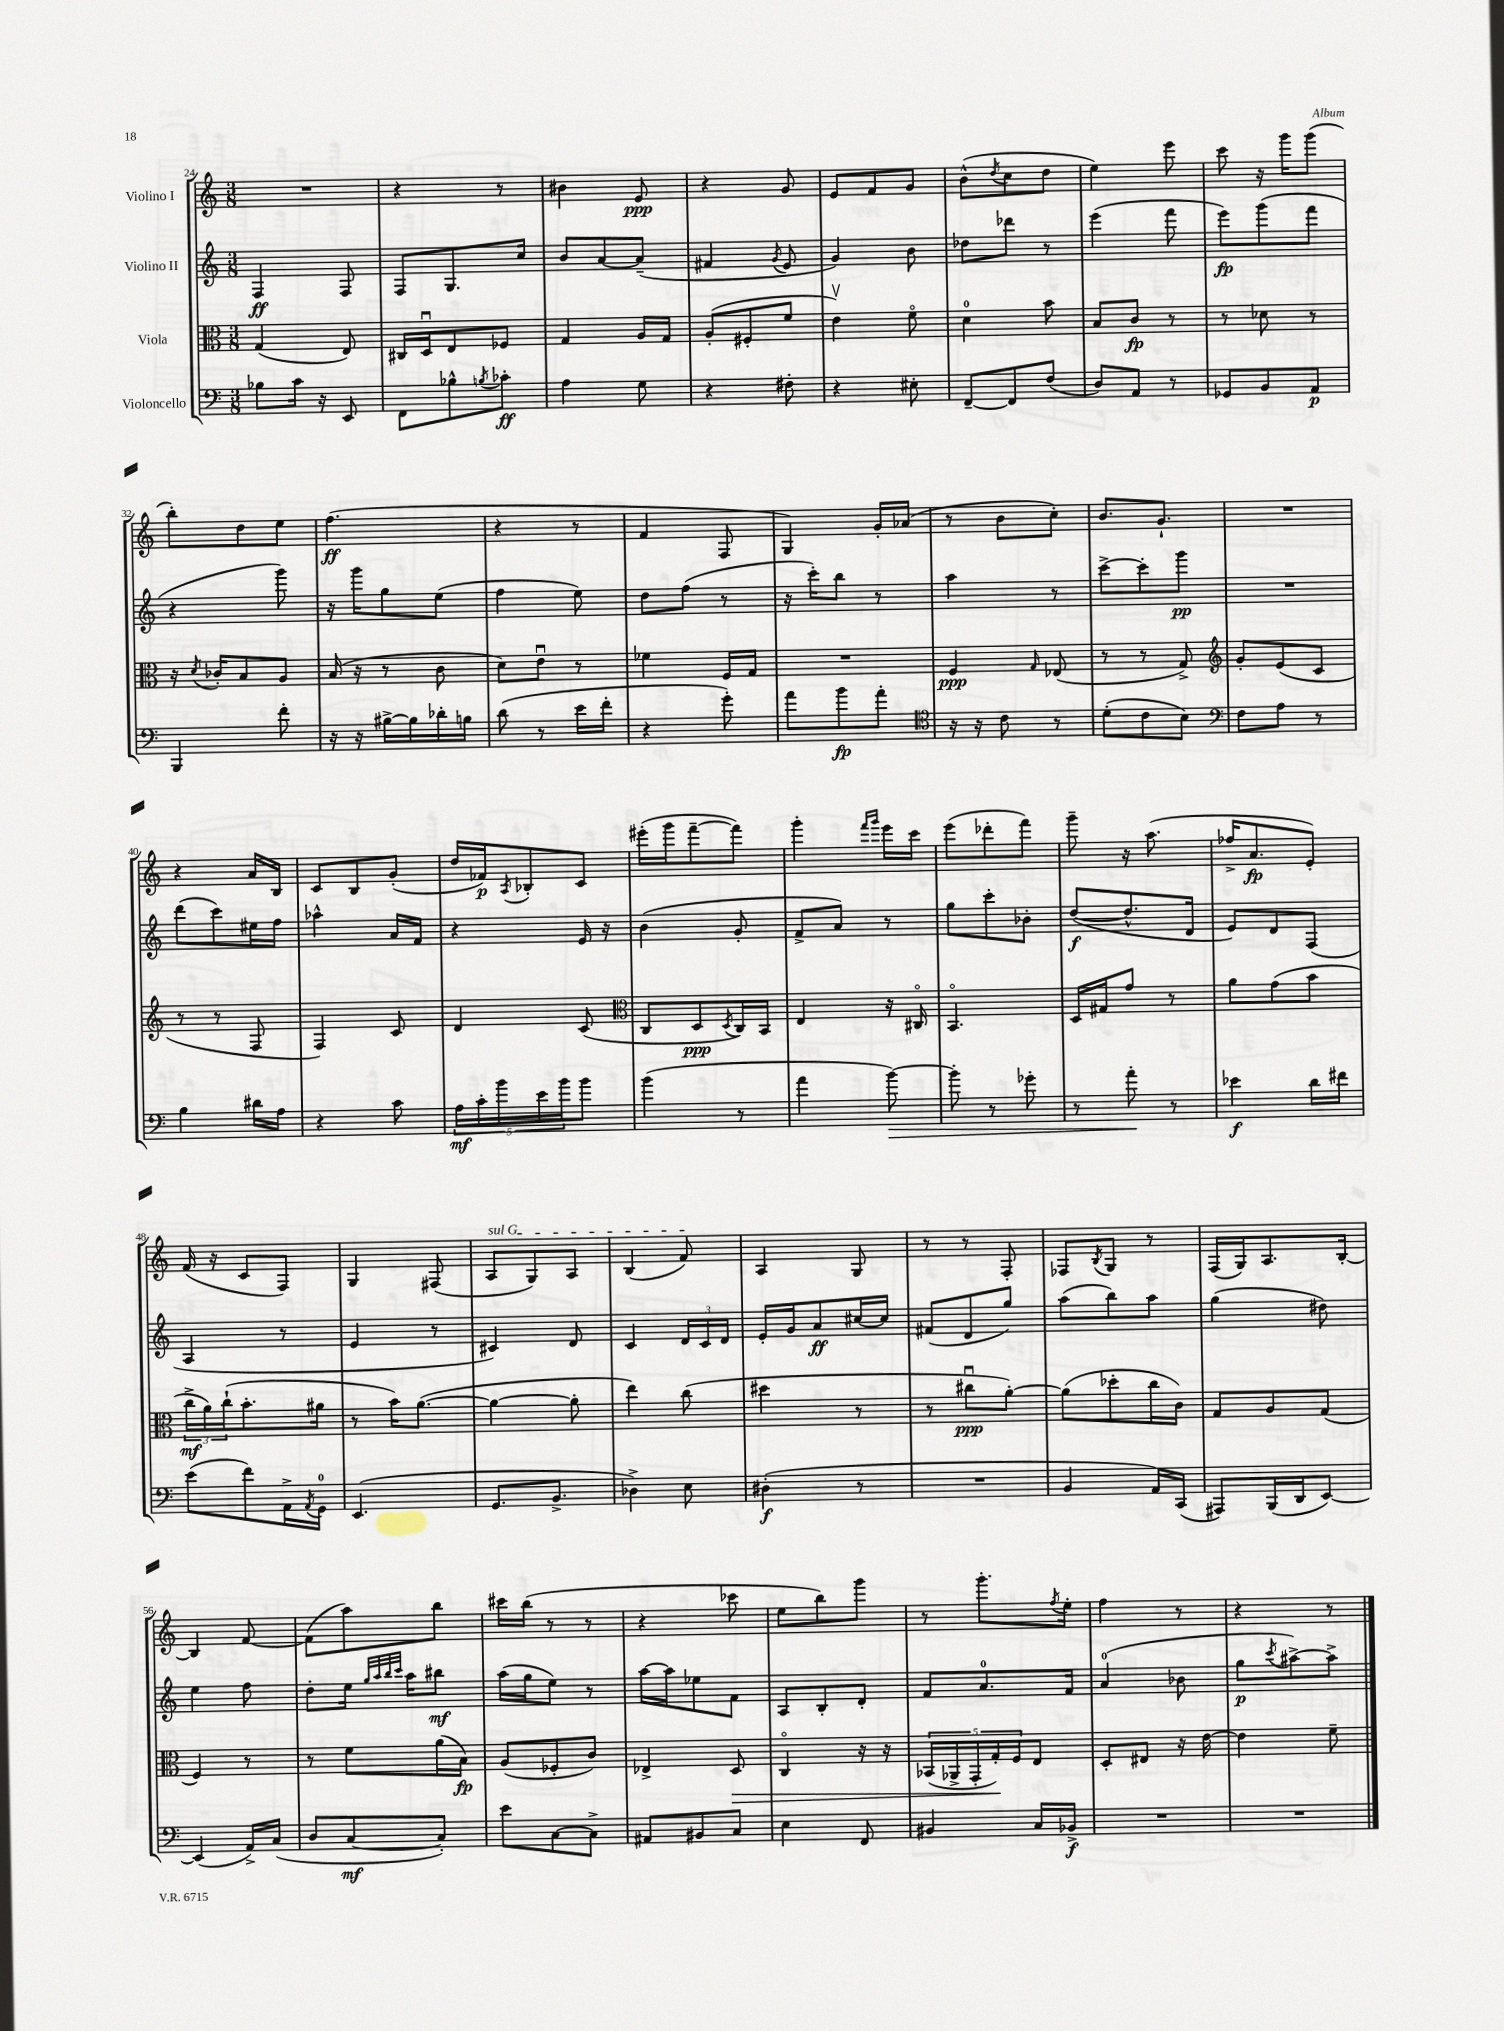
<<
\new StaffGroup <<
\new Staff = "s0" \with { instrumentName = "Violino I" } {
    \clef treble \key c \major \numericTimeSignature \time 3/8
    R4. |
    r4 r8 |
    bis'4 e'8\ppp |
    r4 g'8 |
    e'8 f'8 g'8 |
    b'8-^( \acciaccatura { d''8 } c''8 d''8 |
    e''4) e'''8 |
    c'''8 r16 g'''16 g'''8( |
    b''8-.) d''8 e''8 |
    f''4.\ff( |
    r4 r8 |
    f'4 f8 |
    g4) g'16-. aes'16( |
    r8 b'8 c''8-.) |
    b'8. g'8.-! |
    R4. |
    r4 a'16 b16 |
    c'8 b8 g'8-.( |
    d''16 fes'16\p) \acciaccatura { a8 } bes8-. c'8 |
    eis'''16-.( g'''16 f'''8~-- f'''8) |
    g'''4-. \grace { f'''16 g'''16 } e'''16 c'''16 |
    e'''8( des'''8-. f'''8) |
    g'''8-- r16 a''8.( |
    fes''16-> a'8.\fp e'8-.) |
    f'16( r16 c'8 f8) |
    g4 fis8( |
    \once \override TextSpanner.bound-details.left.text = \markup { \italic "sul G" } a8\startTextSpan g8) a8 |
    b4( f'8\stopTextSpan) |
    a4 g8 |
    r8 r8 f8-. |
    fes8 \acciaccatura { b8 } g8 r8 |
    f16( g16) a8. b16~-. |
    b4 f'8~ |
    f'8( a''8) b''8 |
    cis'''16 b''16( r8 r8 |
    r4 ces'''8 |
    e''8 b''8) g'''8 |
    r8 g'''8.-. \acciaccatura { f''8 } e''16-. |
    f''4 r8 |
    r4 r8 \bar "|." |
}
\new Staff = "s1" \with { instrumentName = "Violino II" } {
    \clef treble \key c \major \numericTimeSignature \time 3/8
    f4\ff f8 |
    f8 g8. c''16 |
    b'8 a'8~ a'8--( |
    fis'4 \acciaccatura { g'8 } e'8 |
    g'4) b'8 |
    des''8 des'''8 r8 |
    e'''4( f'''8 |
    e'''8\fp) g'''8( f'''8 |
    r4 g'''8) |
    r16 g'''16 g''8 e''8( |
    f''4 e''8) |
    d''8 f''8( r8 |
    r16 c'''16-.) b''8 r8 |
    a''4 r8 |
    c'''8~-> c'''8-. g'''8\pp |
    R4. |
    d'''8( c'''8) eis''16 f''16 |
    aes''4-^ a'16 f'16 |
    r4 e'16 r16 |
    b'4( g'8-. |
    f'8-> a'8) r8 |
    g''8 c'''8-. bes'8-. |
    d''8~\f( d''8.-^ d'16 |
    e'8) d'8 f8( |
    a4 r8 |
    e'4 r8 |
    cis'4) d'8 |
    c'4 \tuplet 3/2 { d'16 c'16 d'16 } |
    e'16-. g'16 a'8\ff cis''16~ cis''16 |
    fis'8( d'8 g''8) |
    a''8( b''8) a''8 |
    g''4( dis''8) |
    e''4 f''8 |
    d''8-. e''16 \grace { g''32 a''32 b''32 c'''32 } a''16 bis''8\mf |
    a''16( g''16 e''8) r8 |
    a''16~ a''16 ees''8 f'8 |
    a8 b8-. d'8-. |
    f'8 a'8.-0 f'16 |
    a'4-0( bes'8 |
    g''8\p \acciaccatura { c'''8 } ais''8~->) ais''8-> \bar "|." |
}
\new Staff = "s2" \with { instrumentName = "Viola" } {
    \clef alto \key c \major \numericTimeSignature \time 3/8
    g4( e8) |
    cis16 d16\downbow e8 fes8 |
    g4 a16 g16 |
    a8-.( fis8-. f'8 |
    e'4\upbow) f'8\flageolet |
    d'4-0 b'8 |
    b8 c'8\fp r8 |
    r8 des'8 r8 |
    r16 \acciaccatura { d'8 } ces'16-. b8 a8 |
    b16( r16 r8 c'8 |
    d'8) e'8\downbow r8 |
    fes'4 f16 g16 |
    R4. |
    f4\ppp \grace { g16 } ees8( |
    r8 r8 g8->) |
    \clef treble g'8-. e'8( c'8 |
    r8 r8 f8 |
    f4) c'8 |
    d'4 c'8( |
    \clef alto c8 d8\ppp \acciaccatura { d8 } c16) b,16 |
    e4 r16 cis16\flageolet |
    b,4.\flageolet |
    d16 gis16 g'8 r8 |
    a'8 g'8( b'8 |
    \tuplet 3/2 { c''16->\mf a'16) c''16-!( } b'8.-. ais'16 |
    r8 b'16) a'8.~( |
    a'4~ a'8-. |
    e''4) c''8( |
    dis''4 r8 |
    r8 cis''8\downbow\ppp a'8~-.) |
    a'8( des''8-. c''16 c'16) |
    g8 a8 g8( |
    f4) r8 |
    r8 f'8 a'16( b16\fp) |
    a8( fes8-. c'8) |
    ees4-> d8\> |
    c4\flageolet r16 r16 |
    \tuplet 5/4 { bes,16( aes,16-> g,16-. g16-.\!) f16 } e8 |
    d8-. eis8 r16 e'16~ |
    e'4 f'8-- \bar "|." |
}
\new Staff = "s3" \with { instrumentName = "Violoncello" } {
    \clef bass \key c \major \numericTimeSignature \time 3/8
    bes8 c'16 r16 e,8 |
    f,8 bes8-^ \acciaccatura { b8 } ces'8-.\ff |
    a4 g8 |
    r4 fis8-. |
    r4 eis8-. |
    f,8~-- f,8 f8( |
    d8) a,8 r8 |
    ges,8 b,8 a,8\p |
    b,,4 f'8-. |
    r16 r16 bis16~-> bis16 des'16-. b16 |
    d'8( r8 e'16 f'16-. |
    r4 g'8-.) |
    a'8 b'8\fp a'8-. |
    \clef tenor r16 r16 c'8 r8 |
    d'8-.( c'8 b8) |
    \clef bass f8 a8 r8 |
    b4 dis'16 a16 |
    r4 c'8 |
    \tuplet 5/4 { a16\mf c'16-. b'16 e'16 b'16 } b'8 |
    b'4( r8 |
    a'4 b'8~\>) |
    b'8-. r8 ges'8-. |
    r8 a'8-.\! r8 |
    ees'4\f d'16 fis'16 |
    e'8( f'8) a,16-> \acciaccatura { a,8 } g,16-0 |
    e,4.( |
    g,8. b,8.-> |
    des4->) e8 |
    dis4-.\f( r8 |
    R4. |
    b,4 a,16) c,16( |
    ais,,8) b,,16( d,16 e,8~) |
    e,4( a,16->) c16( |
    d8 c8~\mf c8-.) |
    e'8 c8~ c8-> |
    ais,8 bis,8 c8 |
    e4 f,8 |
    bis,4 c16 bes,16->\f |
    R4. |
    R4. \bar "|." |
}
>>
>>
\layout { \context { \Score currentBarNumber = #24 } }
